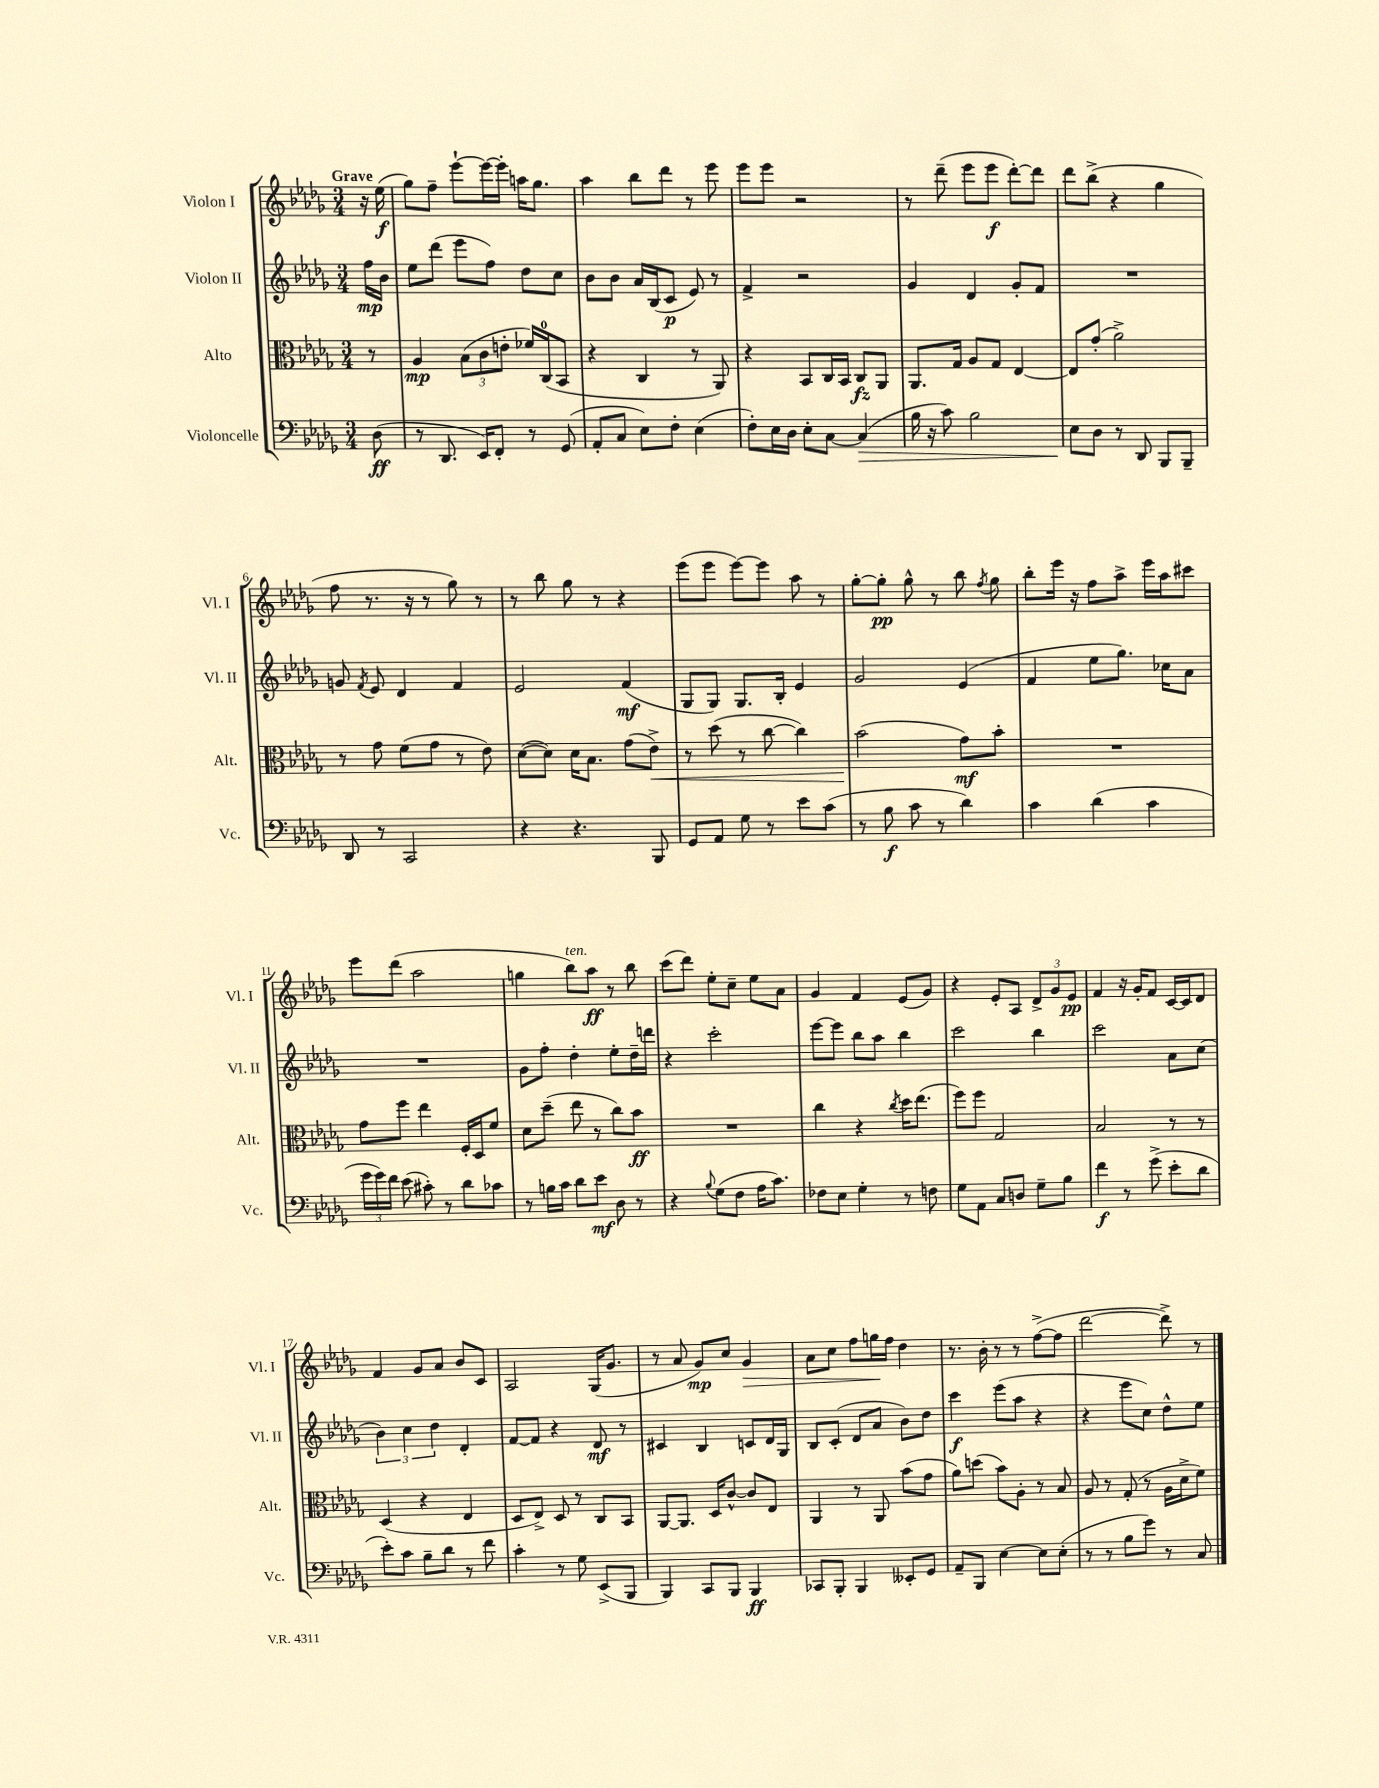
<<
\new StaffGroup <<
\new Staff = "s0" \with { instrumentName = "Violon I" shortInstrumentName = "Vl. I" } {
    \clef treble \key des \major \numericTimeSignature \time 3/4 \partial 8 \tempo "Grave"
    \autoBeamOff r16 ees''16\f( |
    ges''8[) f''8]-- ees'''8[~-! ees'''16~ ees'''16]-. a''16[ ges''8.] |
    aes''4 bes''8[ des'''8] r8 ees'''8 |
    ees'''8[ ees'''8] r2 |
    r8 des'''8--( ees'''8[ ees'''8]\f des'''8[~-.) des'''8] |
    des'''8[ bes''8]->( r4 ges''4 |
    f''8 r8. r16 r8 ges''8) r8 |
    r8 bes''8 ges''8 r8 r4 |
    ees'''8[( ees'''8] ees'''8[~) ees'''8] aes''8 r8 |
    ges''8[~-. ges''8]-.\pp ges''8-^ r8 bes''8 \acciaccatura { f''8 } ges''8 |
    bes''8[-. ees'''16] r16 f''8[ aes''8]-> ees'''16[ aes''16 cis'''8] |
    ees'''8[ des'''8]( aes''2 |
    g''4 bes''8[^\markup { \italic "ten." }) aes''8]\ff r8 bes''8 |
    c'''8[( des'''8]) ees''8[-. c''8]-- ees''8[ aes'8] |
    ges'4 f'4 ees'8[( ges'8]) |
    r4 ees'8[-. aes8] \tuplet 3/2 { des'8[-> ges'8 ees'8]\pp } |
    f'4 r16 ges'16[-. f'8] c'16[~ c'16 des'8] |
    f'4 ges'8[ aes'8] bes'8[ c'8] |
    aes2 ges16[( ges'8.] |
    r8 aes'8 ges'8[\mp) c''8] ges'4\> |
    aes'8[ c''8] f''8[ g''16\! f''16] des''4 |
    r8. bes'16-. r8 r8 f''8[~->( f''8] |
    des'''2~ des'''8->) r8 \bar "|." |
}
\new Staff = "s1" \with { instrumentName = "Violon II" shortInstrumentName = "Vl. II" } {
    \clef treble \key des \major \numericTimeSignature \time 3/4 \partial 8
    \autoBeamOff f''16[\mp bes'16] |
    ees''8[ des'''8]( ees'''8[ f''8]) des''8[ c''8] |
    bes'8[ bes'8] aes'16[ bes16( c'8]\p ees'8) r8 |
    f'4-> r2 |
    ges'4 des'4 ges'8[-. f'8] |
    R2. |
    g'8 \acciaccatura { f'8 } ees'8 des'4 f'4 |
    ees'2 f'4\mf( |
    ges8[ ges8]) ges8.[ bes16]-. ees'4 |
    ges'2 ees'4( |
    f'4 ees''8[ ges''8.]) ces''16[ aes'8] |
    R2. |
    ges'8[ f''8]-. des''4-. ees''8[-. des''16-- d'''16] |
    r4 c'''2-. |
    ees'''8[~ ees'''8] bes''8[ aes''8] bes''4 |
    c'''2 bes''4 |
    c'''2 aes'8[ c''8]( |
    \tuplet 3/2 { bes'4) c''4 des''4 } des'4-. |
    f'8[~ f'8] r4 des'8\mf r8 |
    cis'4 bes4 c'8[ des'16 ges16] |
    bes8[ c'8]-.( des'8[ aes'8] bes'8[) des''8] |
    c'''4\f ees'''8[( aes''8] r4 |
    r4 ees'''8[ c''8]) des''8[-^ ees''8] \bar "|." |
}
\new Staff = "s2" \with { instrumentName = "Alto" shortInstrumentName = "Alt." } {
    \clef alto \key des \major \numericTimeSignature \time 3/4 \partial 8
    \autoBeamOff r8 |
    aes4\mp \tuplet 3/2 { bes8[( c'8 e'8]-. } fes'16[) c16-0( bes,8] |
    r4 c4 r8 aes,8) |
    r4 bes,8[ c16 bes,16] c8[\fz aes,8] |
    aes,8.[ ges16] aes8[ ges8] ees4~ |
    ees8[ ges'8]-.( aes'2->) |
    r8 ges'8 f'8[( ges'8] r8 ees'8) |
    des'8[~( des'8]) des'16[ bes8.] ges'8[( ees'8]->\<) |
    r8 des''8( r8 c''8~ c''4) |
    bes'2\!( ges'8[\mf) bes'8]-. |
    R2. |
    ges'8[ f''8] ees''4 f16[-. des16 f'8] |
    des'8[ des''8]--( ees''8 r8 c''8[) bes'8]\ff |
    R2. |
    c''4 r4 \acciaccatura { c''8 } des''16[ ees''8.]( |
    f''8[) f''8] ges2 |
    bes2 r8 r8 |
    des4( r4 ees4 |
    des8[ ees8]->) des8 r8 c8[ bes,8] |
    aes,8[~ aes,8.] des16[ c'8]~-^ c'8[ ees8] |
    aes,4 r8 aes,8 bes'8[( ges'8] |
    aes'8[) d''8]( bes'8[) aes8]-. r8 bes8 |
    aes8 r8 ges8-.( r8 aes16[ des'16-> f'8]) \bar "|." |
}
\new Staff = "s3" \with { instrumentName = "Violoncelle" shortInstrumentName = "Vc." } {
    \clef bass \key des \major \numericTimeSignature \time 3/4 \partial 8
    \autoBeamOff des8\ff( |
    r8 des,8. ees,16[) f,8]-. r8 ges,8( |
    aes,8[-. c8] ees8[) f8]-. ees4( |
    f8[-.) ees16 des16] ees8[-. c8]~ c4\>( |
    bes16 r16 c'8) bes2 |
    ees8[\! des8] r8 des,8 bes,,8[ bes,,8]-- |
    des,8 r8 c,2 |
    r4 r4. bes,,8 |
    ges,8[ aes,8] ges8 r8 ees'8[ c'8]( |
    r8 bes8\f c'8 r8 des'4) |
    c'4 des'4( c'4 |
    \tuplet 3/2 { ges'16[ ges'16) f'16] } ees'8( cis'8-.) r8 des'8[ ces'8] |
    r8 b16[ c'16] des'8[ ees'8]\mf des8 r8 |
    r4 \appoggiatura { bes8 } ges8[( f8] aes16[ c'8.]) |
    fes8[ ees8] ges4-. r8 f8 |
    ges8[ aes,8] c8[ d8] ges8[-- bes8] |
    f'4\f r8 ges'8->( ees'8[-. des'8] |
    ees'8[-.) c'8] bes8[-- des'8] r8 f'8 |
    c'4-. r8 ges8 ees,8[->( bes,,8] |
    bes,,4) c,8[ bes,,8] bes,,4\ff |
    ces,8[ bes,,8]-. bes,,4 eeses,8[-. ges,8] |
    aes,8[-- bes,,8] ees4~ ees8[ ees8]-.( |
    r8 r8 bes8[ ges'8]) r8 c8 \bar "|." |
}
>>
>>
